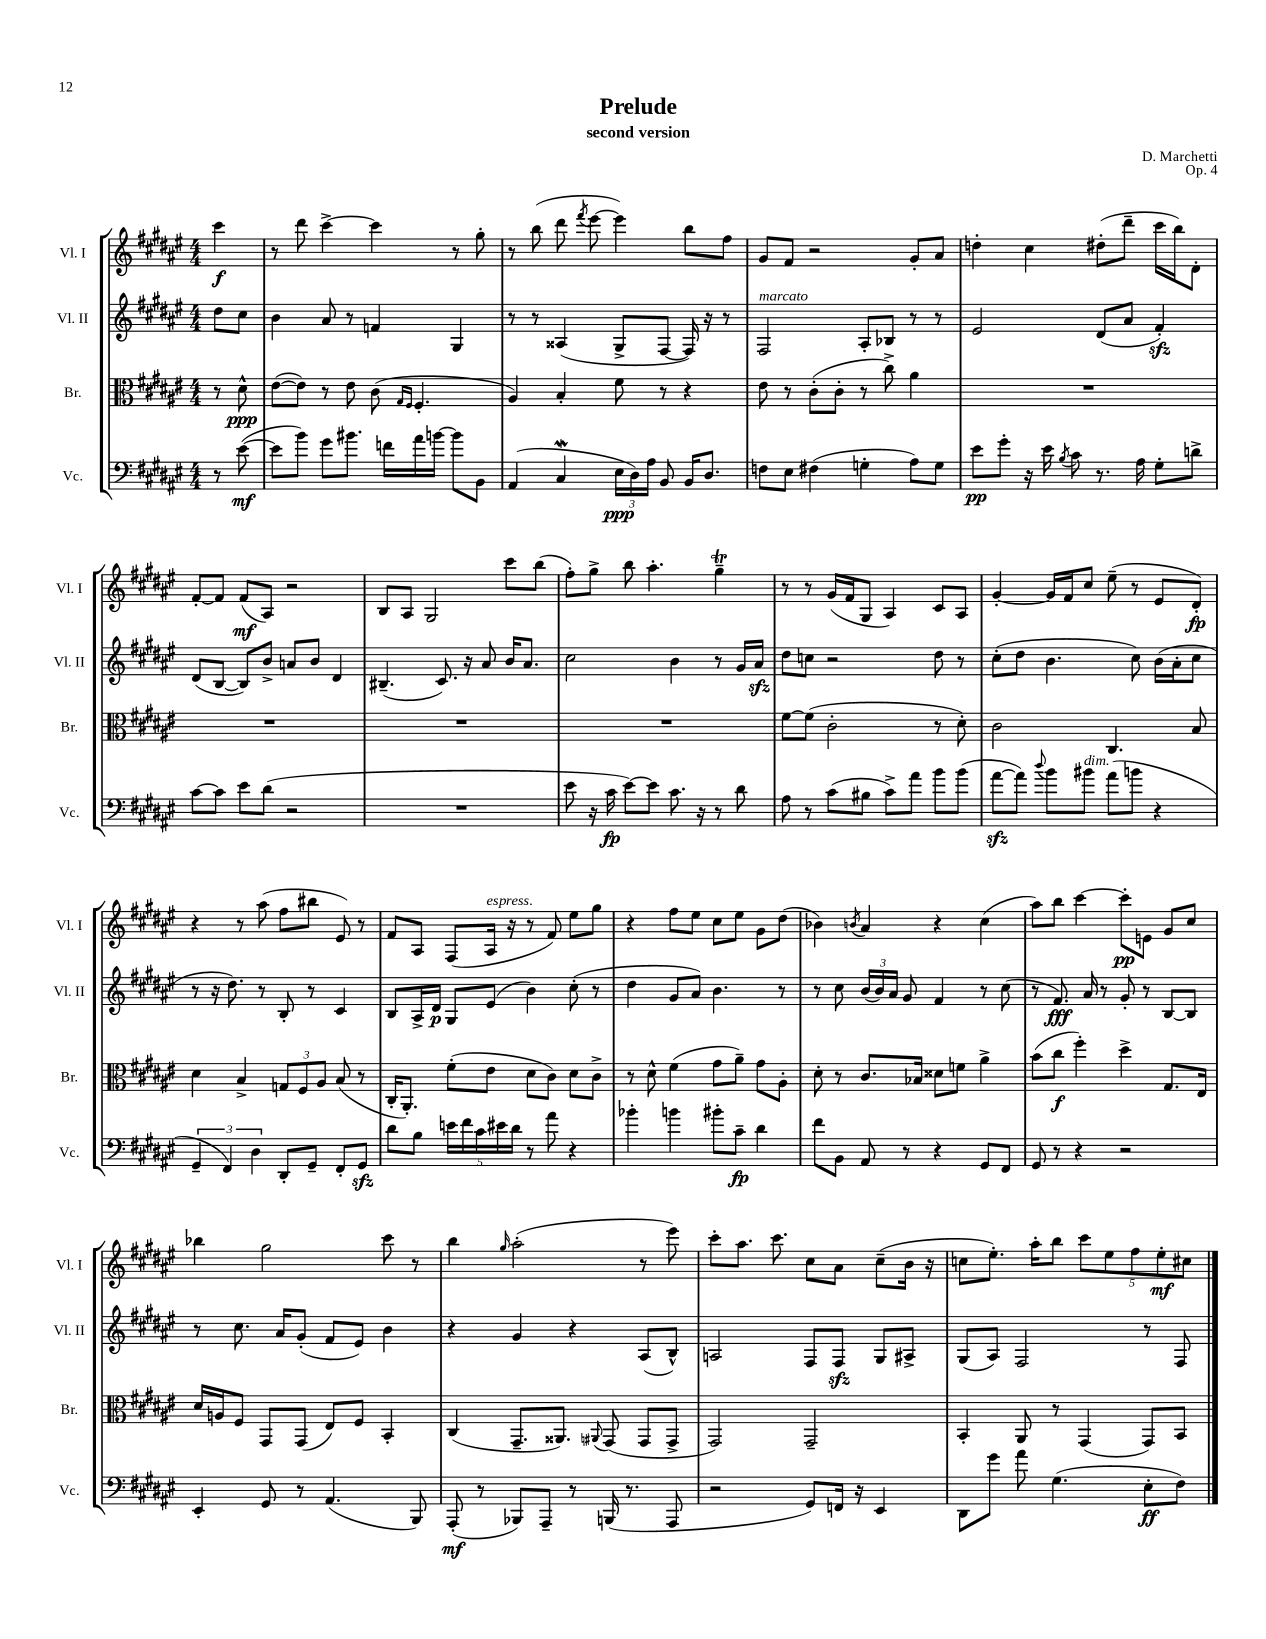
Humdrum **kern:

**kern	**kern	**kern	**kern
*staff4	*staff3	*staff2	*staff1
*clefF4	*clefC3	*clefG2	*clefG2
*k[f#c#g#d#a#e#]	*k[f#c#g#d#a#e#]	*k[f#c#g#d#a#e#]	*k[f#c#g#d#a#e#]
*M4/4	*M4/4	*M4/4	*M4/4
8r	8r	8dd#	4ccc#
([8e#	8d#^^	8cc#	.
=	=	=	=
8e#]	([8e#	4b	8r
8b)	8e#])	.	8ddd#
8g#	8r	8a#	[4ccc#^
8.b#	8e#	8r	.
.	(8c#	4f	4ccc#]
16f	.	.	.
.	16qqG#	.	.
.	16qqF#	.	.
16a#	4.F#'	.	.
[16b	.	.	.
8b]	.	4G#	8r
8BB	.	.	8gg#'
=	=	=	=
(4AA#	4A#)	8r	8r
.	.	8r	(8bb
4C#	4B'	(4A##	8ddd#
.	.	.	8qfff#
.	.	.	[8eee#
24E#	8f#	8G#^	4eee#])
24D#)	.	.	.
24A#	.	.	.
8BB	8r	[8F#	.
16BB	4r	16F#])	8bb
8.D#	.	16r	.
.	.	8r	8ff#
=	=	=	=
8F	8e#	2F#	8g#
8E#	8r	.	8f#
(4F#	(8c#'	.	2r
.	8c#'	.	.
4G'	8r	8A#'	.
.	8cc#^)	8B-	.
8A#)	4a#	8r	8g#'
8G	.	8r	8a#
=	=	=	=
8e#	1r	2e#	4dd'
8g#'	.	.	.
16r	.	.	4cc#
16e#	.	.	.
8qB	.	.	.
8c#	.	.	.
8.r	.	(8d#	(8dd#'
.	.	8a#	8ddd#~
16A#	.	.	.
8G#'	.	4f#')	16ccc#
.	.	.	16bb)
8d^	.	.	8d#'
=	=	=	=
[8c#	1r	(8d#	[8f#'
8c#]	.	[8B	8f#]
8e#	.	8B])	(8f#
(8d#	.	8b^	8A#)
2r	.	8a	2r
.	.	8b	.
.	.	4d#	.
=	=	=	=
1r	1r	(4.B#~	8B
.	.	.	8A#
.	.	.	2G#
.	.	8.c#)	.
.	.	16r	.
.	.	8a#	.
.	.	16b	8ccc#
.	.	8.a#	.
.	.	.	(8bb
=	=	=	=
8e#	1r	2cc#	8ff#')
16r	.	.	8gg#^
16c#	.	.	.
[8e#)	.	.	8bb
8e#]	.	.	4.aa#'
8.c#	.	4b	.
16r	.	.	.
8r	.	8r	4gg#~
8d#	.	16g#	.
.	.	16a#	.
=	=	=	=
8A#	[8f#	8dd#	8r
8r	(8f#]	8cc	8r
(8c#	2c#'	2r	(16g#
.	.	.	16f#
8B#	.	.	8G#
8c#^)	.	.	4A#)
8a#	.	.	.
8b	8r	8dd#	8c#
(8b	8d#')	8r	8A#
=	=	=	=
[8a#	2c#	(8cc#'	[4g#'
8a#])	.	8dd#	.
8qqdd#	.	.	.
8b	.	4.b	16g#]
.	.	.	16f#
8b#	.	.	8cc#
(8a#	4.C#	.	(8ee#~
8b	.	8cc#)	8r
4r	.	(16b	8e#
.	.	16a#'	.
.	8B	8cc#	8d#')
=	=	=	=
6GG#~	4d#	8r	4r
.	.	16r	.
6FF#)	.	.	.
.	.	8.dd#)	.
.	4B^	.	8r
6D#	.	.	.
.	.	8r	(8aa#
8DD#'	12G	8B'	8ff#
.	12F#	.	.
8GG#~	.	8r	8bb#
.	12A#	.	.
8FF#'	(8B	4c#	8e#)
8GG#	8r	.	8r
=	=	=	=
8d#	16C#'	8B	8f#
.	8.AA#')	.	.
8B	.	16A#^	8A#
.	.	16d#	.
20e	(8f#'	8G#	(8F#
20f#	.	.	.
20c#	.	.	.
.	8e#	(8e#	16A#
20e#	.	.	.
.	.	.	16r
20d#	.	.	.
8r	8d#	4b)	8r
8a#	8c#)	.	8f#)
4r	8d#	(8cc#'	8ee#
.	8c#^	8r	8gg#
=	=	=	=
4b-'	8r	4dd#	4r
.	8d#^^	.	.
4b	(4f#	8g#	8ff#
.	.	8a#)	8ee#
8b#'	8g#	4.b	8cc#
8c#~	8a#~)	.	8ee#
4d#	8g#	.	8g#
.	8A#'	8r	(8dd#
=	=	=	=
8f#	8d#'	8r	4b-)
8BB	8r	8cc#	.
.	.	.	8qb
8AA#	8.c#	(24b	4a#
.	.	24b)	.
.	.	24a#	.
8r	.	8g#	.
.	16B-	.	.
4r	8d##	4f#	4r
.	8f	.	.
8GG#	4a#^	8r	(4cc#
8FF#	.	(8cc#	.
=	=	=	=
8GG#	(8b	8r	8aa#)
8r	8cc#	8.f#)	8bb
4r	4ff#')	.	[4ccc#
.	.	16a#	.
.	.	8r	.
2r	4dd#^	8g#'	8ccc#']
.	.	8r	8e
.	8.G#	[8B	8g#
.	.	8B]	8cc#
.	16E#	.	.
=	=	=	=
4EE#'	16d#	8r	4bb-
.	16A	.	.
.	8F#	8.cc#	.
8GG#	8GG#	.	2gg#
.	.	16a#	.
8r	(8GG#	(8g#'	.
(4.AA#	8E#)	8f#	.
.	8F#	8e#)	.
.	4BB'	4b	8ccc#
8BBB)	.	.	8r
=	=	=	=
(8AAA#'	(4C#	4r	4bb
8r	.	.	.
.	.	.	16qqgg#
8BBB-)	8.GG#~	4g#	(2aa#'
8AAA#~	.	.	.
.	8.AA##)	.	.
8r	.	4r	.
.	8qqAA#	.	.
(16BBB	(8GG#	.	.
8.r	.	.	.
.	8GG#	(8A#	8r
8AAA#	8GG#^	8B^^)	8eee#)
=	=	=	=
2r	2GG#)	2A	8ccc#'
.	.	.	8.aa#
.	.	.	8.ccc#
8GG#)	2GG#~	8F#	8cc#
16FF	.	8F#	8a#
16r	.	.	.
4EE#	.	8G#	(8cc#~
.	.	8A#^	16b
.	.	.	16r
=	=	=	=
8DD#	4BB'	(8G#	8cc
8g#	.	8A#)	8.ee#')
8a#	8AA#	2F#	.
.	.	.	16aa#'
(4.G#	8r	.	8bb
.	(4GG#	.	10ccc#
.	.	.	10ee#
.	.	.	10ff#
8E#'	8GG#)	8r	.
.	.	.	10ee#'
8F#)	8BB	8F#	.
.	.	.	10cc#
==	==	==	==
*-	*-	*-	*-
